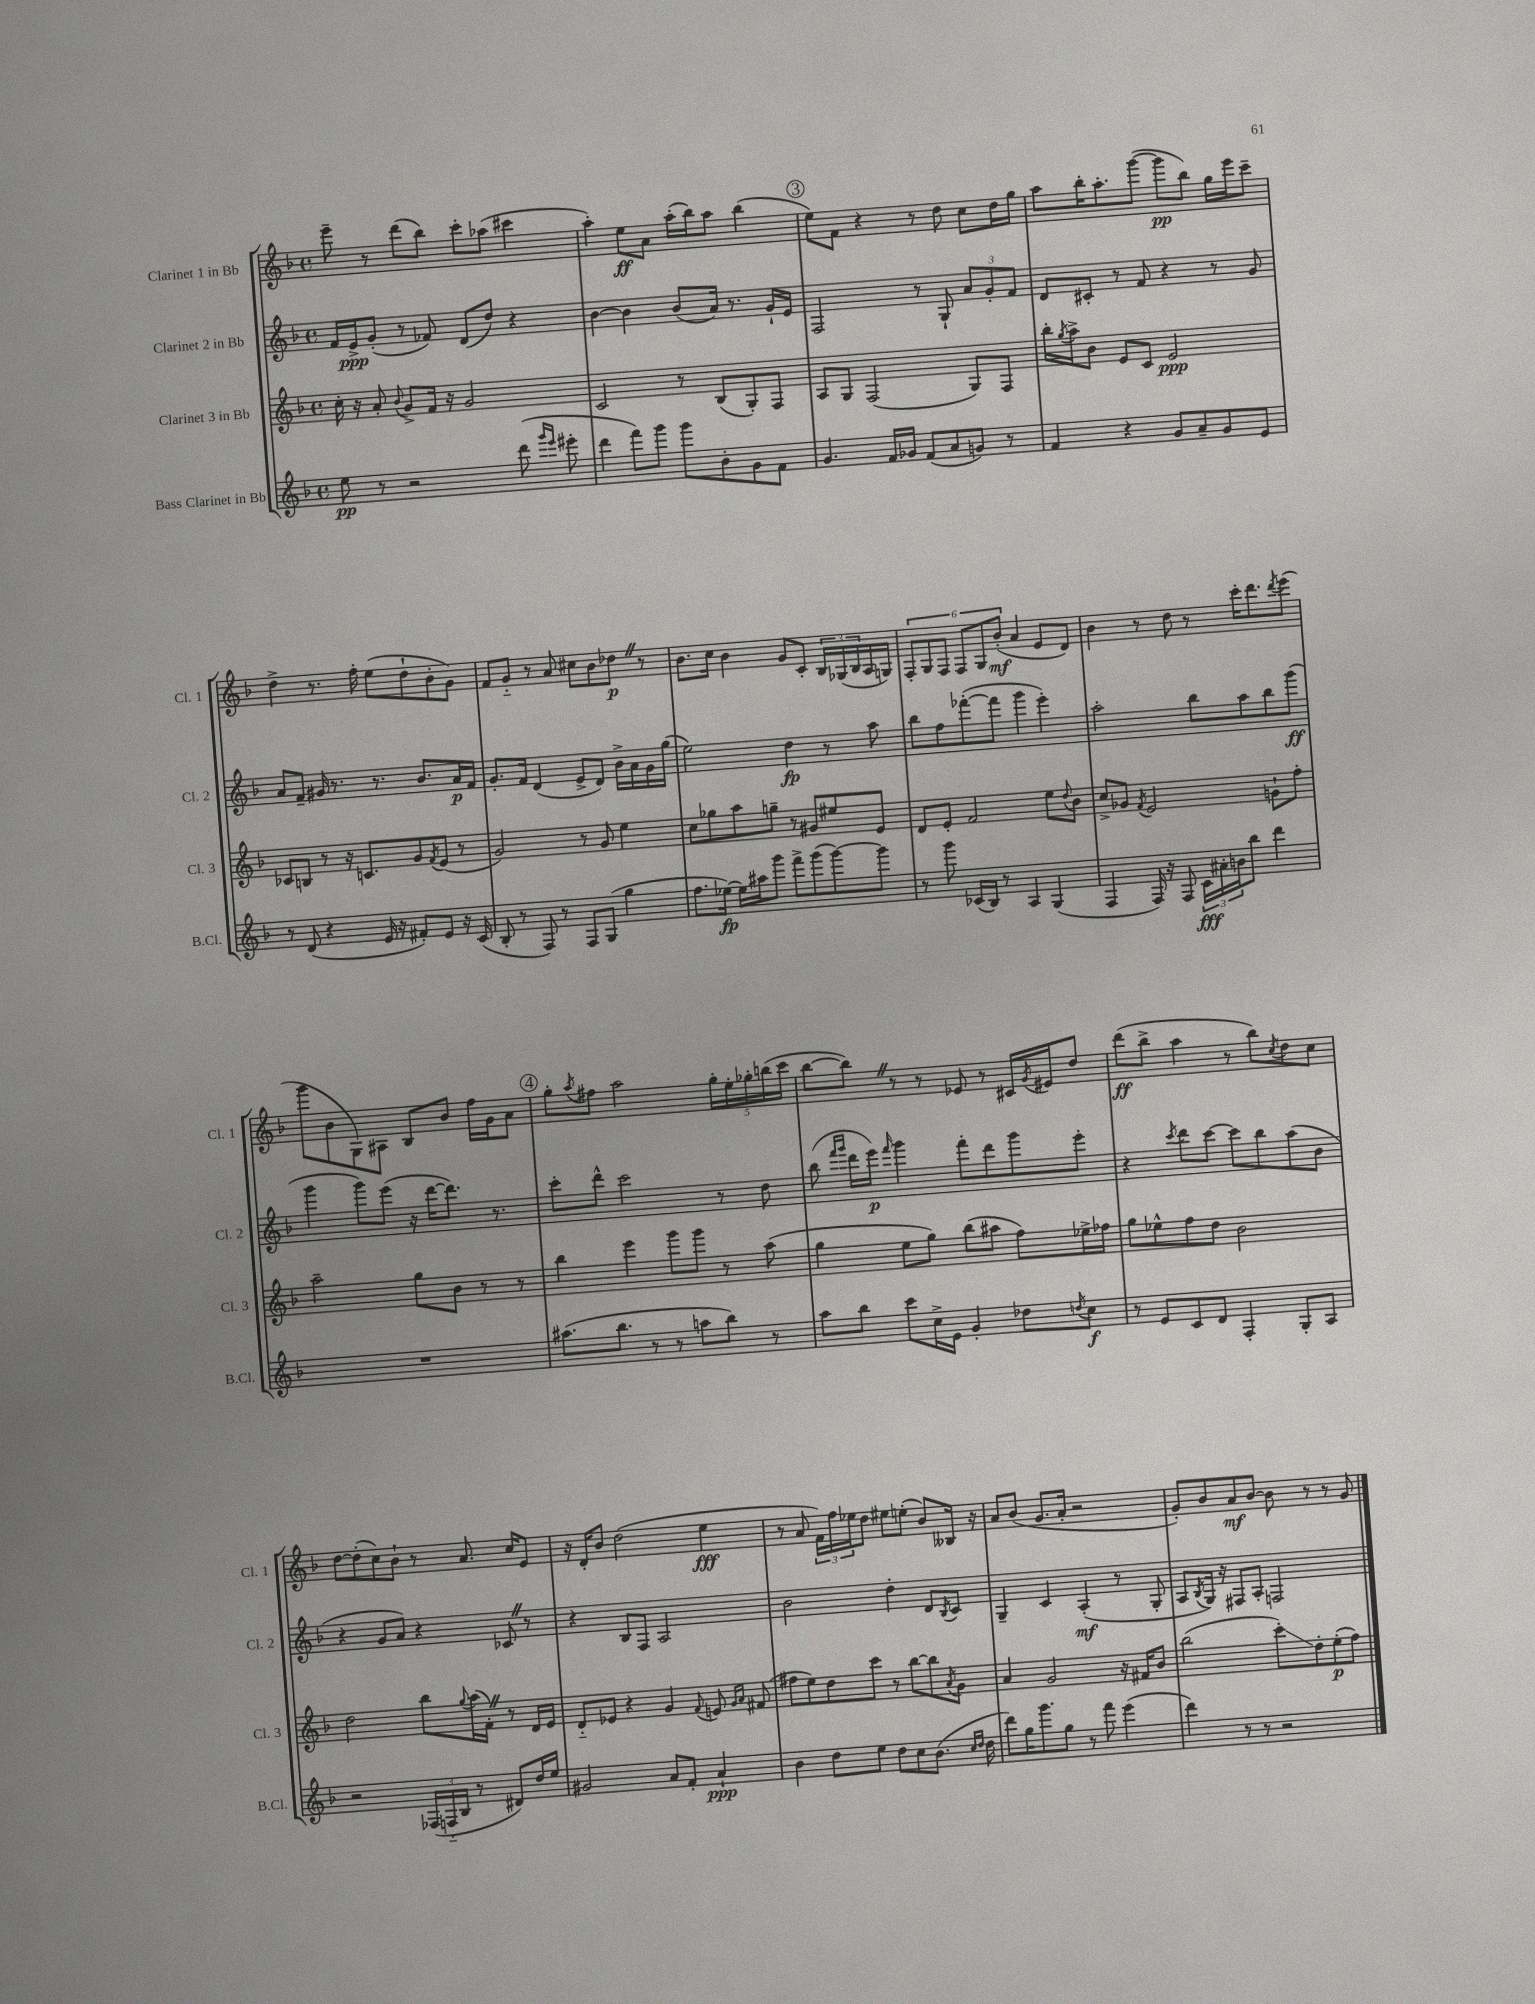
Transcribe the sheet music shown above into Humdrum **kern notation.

**kern	**kern	**kern	**kern
*staff4	*staff3	*staff2	*staff1
*clefG2	*clefG2	*clefG2	*clefG2
*k[b-]	*k[b-]	*k[b-]	*k[b-]
*M4/4	*M4/4	*M4/4	*M4/4
*met(c)	*met(c)	*met(c)	*met(c)
8ee	16cc'	16f	8eee~
.	16r	16e^	.
8r	8a'	(8g'	8r
.	8qqb-	.	.
2r	8g^	8r	(8ddd
.	16f	8f-)	8bb-)
.	16r	.	.
.	2g	(8d	8ccc'
.	.	8dd)	(8aa-
(8ddd	.	4r	4ccc#
16qqggg	.	.	.
16qqeee	.	.	.
8eee#'	.	.	.
=	=	=	=
4ddd	2c	[4b-	4aa')
8fff)	.	4b-]	8ee
8ggg	.	.	8a
8ggg	8r	(8b-	(16aa'
.	.	.	16bb-)
8b-'	(8B-	16a)	8aa
.	.	8.r	.
8g	8G')	.	(4bb-
8f	8F	16g`	.
.	.	16e	.
=	=	=	=
4.g	8A	2F	8ee)
.	8G	.	8f
.	(2F	.	4r
16f	.	.	.
16g-	.	.	.
(8f	.	8r	8r
8a	.	8G`	8dd
8g)	8G)	12a	8cc
.	.	12g'	.
8r	8F	.	16dd
.	.	12f	.
.	.	.	16gg
=	=	=	=
4f	16bb-'	8d	8aa
.	8qgg	.	.
.	16aa^	.	.
.	8b-	8c#'	16bb-'
.	.	.	8.aa'
4r	8e	8r	.
.	8c	8f	([8ggg
8g	2e	4r	8ggg]
8a~	.	.	8bb-)
8g	.	8r	16gg
.	.	.	16eee
8e	.	8g	8ccc~
=	=	=	=
8r	8c-	8a	4dd^
(8d	8B	8f~	.
4r	8r	16g#	8.r
.	.	8.r	.
.	16r	.	.
.	8.c	.	16ff'
16e	.	8.r	(8ee
16r	.	.	.
8f#')	8g	.	8dd`
.	.	8.b-	.
.	8qf	.	.
8e	(8e	.	8b-'
16r	8r	16a	8g)
(16c	.	16f	.
=	=	=	=
8B-'	2g)	8.g'	8f
8r	.	.	8g'~
.	.	16f	.
8F)	.	(4d	8r
8r	.	.	8a
8F	8r	8e^	8cc#
(8G	8g	8d)	8b-
4gg	4ee	16b-^	8dd-
.	.	16a	.
.	.	16g	8r
.	.	(16gg	.
=	=	=	=
8.ff	8cc	2ee)	8.b-
.	8gg-	.	.
[16ee-)	.	.	16cc
16ee-]	8aa	.	4b-
16aa#	.	.	.
8ggg	8gg~	.	.
8fff^	8r	4dd	8g
(8ggg	8g#	.	8c'
[8ggg)	8ee#	8r	24B-
.	.	.	(24G-
.	.	.	24B-
8ggg]	8e	8aa	16A
.	.	.	16G)
=	=	=	=
8r	8d	8bb-	12F'
.	.	.	12G
8ggg	8e'	8ff	.
.	.	.	12F
(16c-	2f	([8fff-'	12F
16B-)	.	.	.
.	.	.	12G
8r	.	8fff-]	.
.	.	.	(12b-'
4A	.	4ggg	4a
(4G	8ee	4eee')	8e
.	8qqdd	.	.
.	8b-	.	8d)
=	=	=	=
4F	8cc^	2aa'	4b-
.	8g-	.	.
.	8qf	.	.
16F)	2e	.	8r
16r	.	.	.
8F	.	.	8dd
24c	.	8bb-	8r
24a#'	.	.	.
24b	.	.	.
8bb-	.	8aa	16ccc'
.	.	.	8.ddd
4ddd	8g`	8bb-	.
.	.	.	8qddd
.	8ff'	(8ggg	(8eee
=	=	=	=
1r	2aa~	4ggg	8ggg
.	.	.	8b-
.	.	8ggg)	8G)
.	.	(8eee	8A#
.	8gg	16r	8B-
.	.	[16ddd	.
.	8b-	8.ddd])	8b-
.	8r	.	16ff
.	.	8.r	16g
.	8r	.	8a
=	=	=	=
(8.aa#	4bb-	8ccc'	8gg'
.	.	.	8qaa
.	.	8ddd^^	8ff#
8.bb-	.	.	.
.	4eee	2ccc	2aa
8r	.	.	.
8r	8ggg	.	.
8aa	8ggg	.	.
8bb-)	8r	8r	20gg'
.	.	.	20ee'
.	.	.	20gg-'
8r	(8aa	8dd	.
.	.	.	(20bb
.	.	.	20ccc
=	=	=	=
8aa	4gg	(8bb-	[8bb-
.	.	16qqfff	.
.	.	16qqggg	.
8bb-	.	16ddd	8bb-])
.	.	16eee)	.
.	.	16qqfff	.
8ccc	8ee	4ggg	8r
16cc^	8gg)	.	8r
16e	.	.	.
4g'	(8bb-	8fff'	8e-
.	8aa#	8ddd	8r
8dd-	8ff)	8ggg	16c#
.	.	.	8qg
.	.	.	16e#
8qdd	.	.	.
8cc	16ee-^	8eee'	8dd
.	16ff-	.	.
=	=	=	=
8r	8gg	4r	(8ddd
8e	8ee-^^	.	8bb-^
.	.	8qccc	.
8c	8ff	8ddd	4aa
8d	8dd	[8ccc	.
4F'	2b-	8ccc]	8r
.	.	8bb-	8bb-)
.	.	.	8qcc
8G'	.	(8aa	8dd
8A	.	8b-	8cc
=	=	=	=
2r	2dd	4r	[8dd
.	.	.	(8dd']
.	.	8g	8cc)
.	.	8a)	8b-`
(24F-	8bb-	4r	8r
24F'~	.	.	.
24B-	.	.	.
.	8qqgg	.	.
8r	(16aa	.	8.a
.	16f')	.	.
8d#)	8r	8c-	.
.	.	.	16cc
16dd	16d	8r	8e
16ee	16e	.	.
=	=	=	=
2g#	8d'~	4r	16r
.	.	.	16d'
.	8e-	.	8b-
.	4r	8B-	(2dd
.	.	8F	.
8a	4g	2A	.
8f'	.	.	.
.	8qqf	.	.
4a`	8e	.	4ee
.	16qqg	.	.
.	16qqa	.	.
.	(8f#	.	.
=	=	=	=
4b-	8ff#	2b-	8r
.	8ee)	.	8a
8dd	8dd	.	24f)
.	.	.	24ff
.	.	.	24ee-
8ee	8ccc	.	8dd
8dd	8r	4dd'	8ee#
8cc	[8bb-	.	(8ee'
(8.b-	8bb-]	8d	8b-)
.	8qa	8qB-	.
.	8g	8c	16B--
16qqcc	.	.	.
16qqdd	.	.	.
16dd	.	.	16r
=	=	=	=
8ddd)	4a	4G~	8a
16gg	.	.	(8b-
8.ggg	.	.	.
.	2g	4c	8.g
8gg	.	.	.
.	.	.	16a'
8r	.	(4A'	2r
8fff	.	.	.
(4eee	16r	8r	.
.	16f#	.	.
.	8b-	8G'	.
=	=	=	=
4ddd)	(2bb-	8A	8g')
.	.	8qB-	.
.	.	16G)	8b-
.	.	16r	.
8r	.	8F#	8a
8r	.	8A'	[8b-
2r	8ccc')	2F	8b-]
.	8dd'	.	8r
.	(8ee'	.	8r
.	8ff)	.	8g
==	==	==	==
*-	*-	*-	*-
